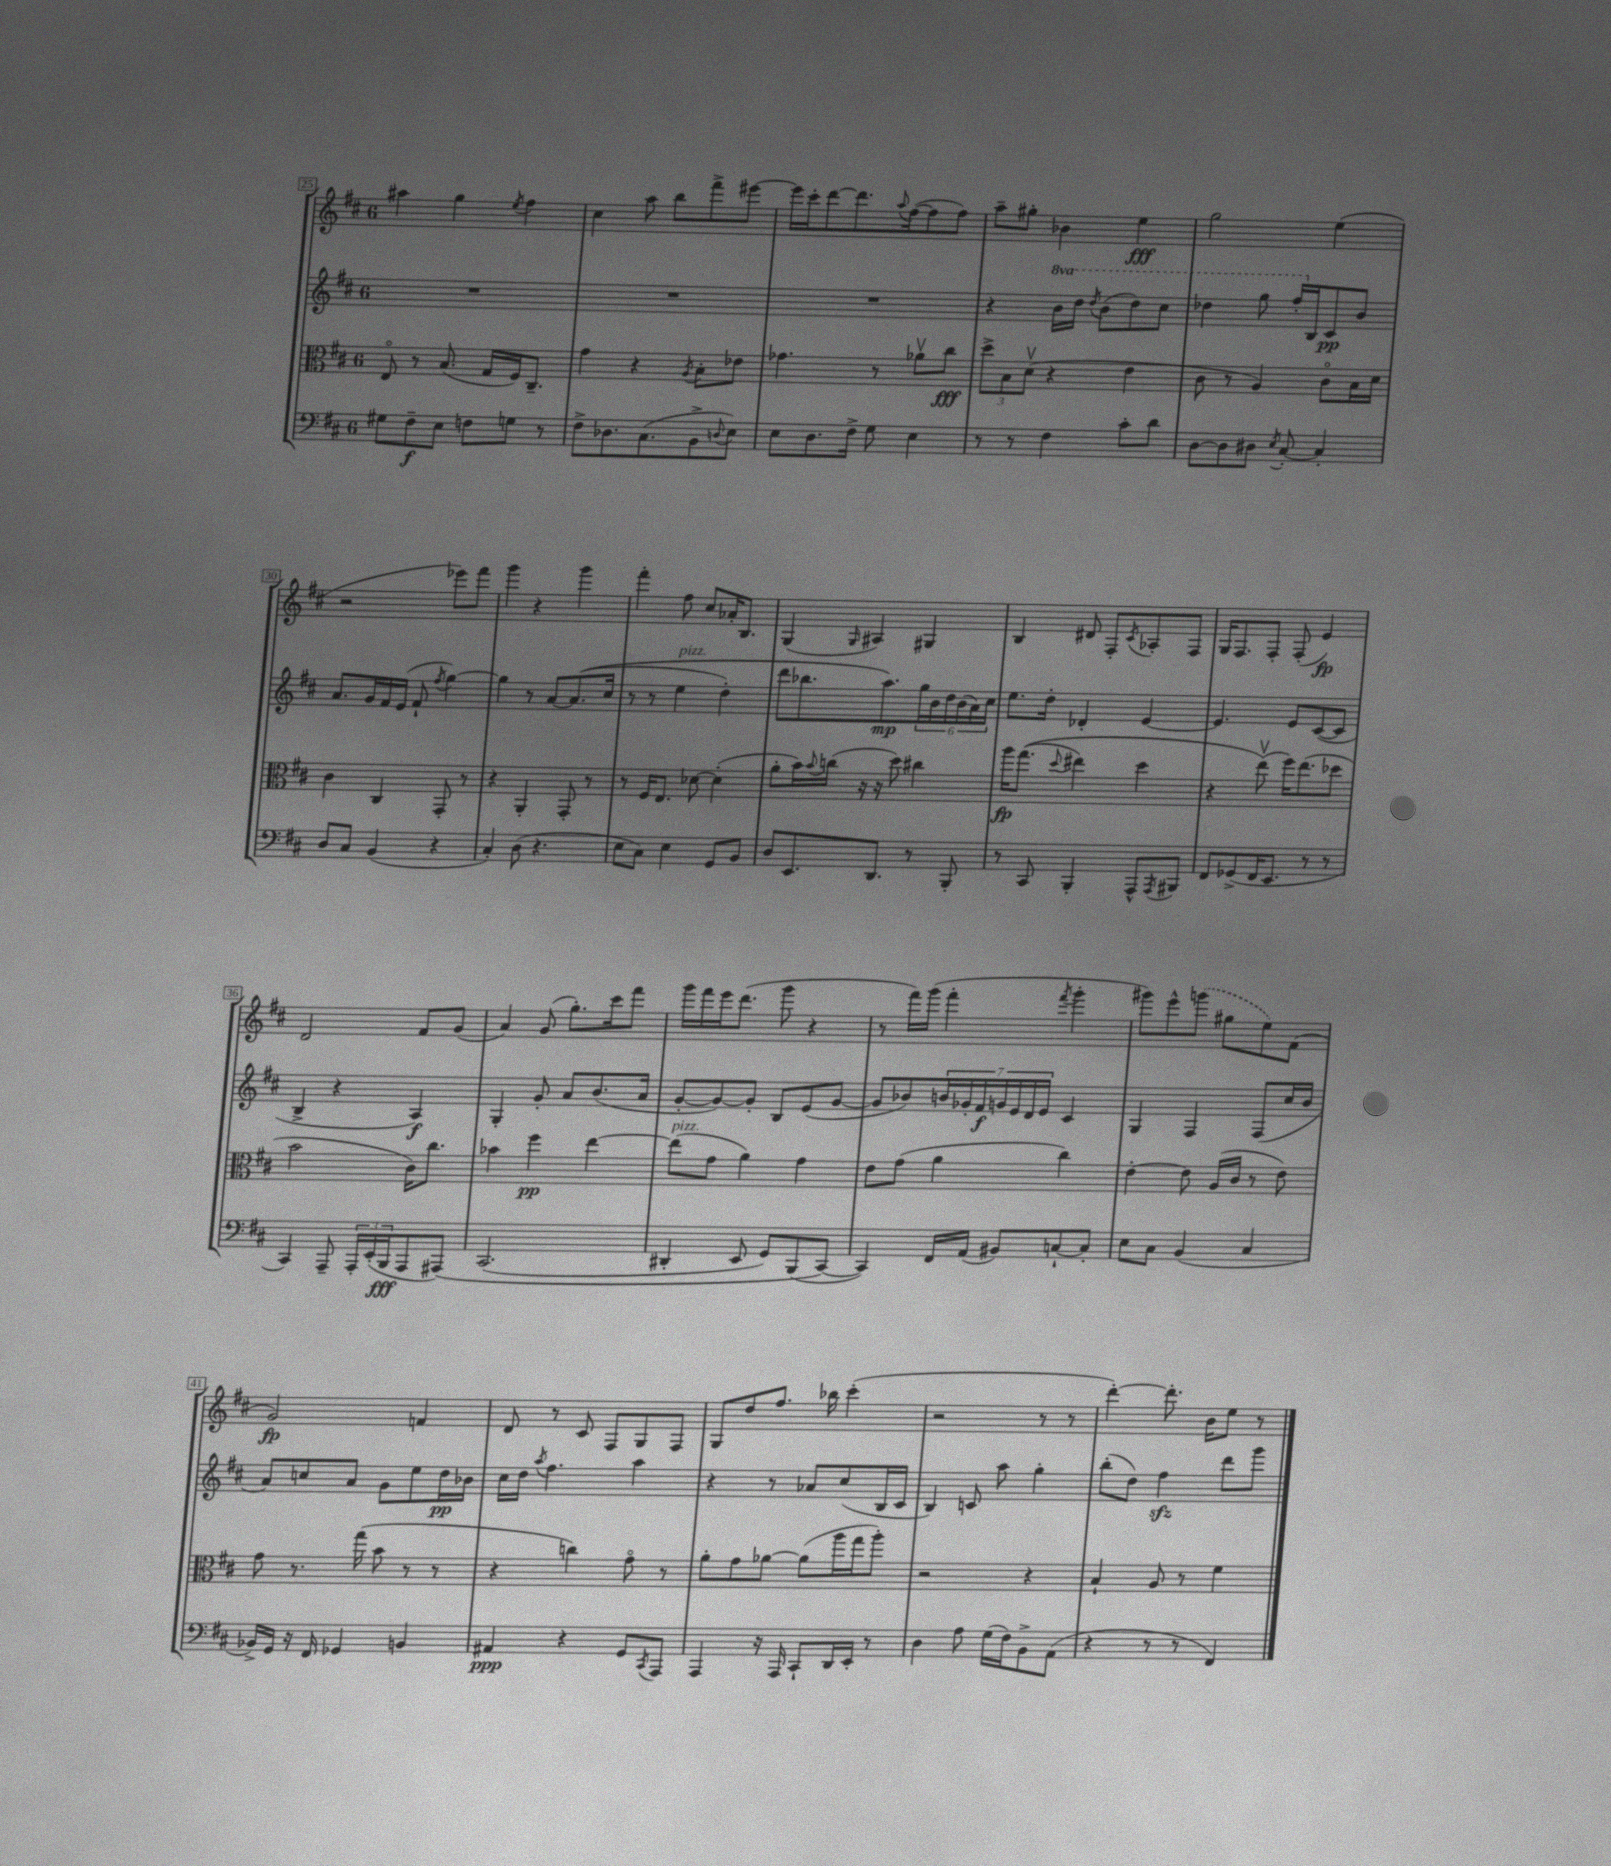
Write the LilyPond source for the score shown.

<<
\new StaffGroup <<
\new Staff = "s0" {
    \clef treble \key d \major \once \override Staff.TimeSignature.style = #'single-digit \time 6/8
    ais''4 g''4 \acciaccatura { e''8 } fis''4 |
    cis''4 a''8 b''8 fis'''8-> eis'''8~ |
    eis'''16 cis'''16-. d'''8~ d'''8. \appoggiatura { a''8 } fis''16~( fis''8 fis''8) |
    a''8-- gis''8-. bes'4 e''4\fff |
    g''2 e''4( |
    r2 ees'''8) fis'''8 |
    g'''4 r4 g'''4 |
    fis'''4-. fis''8 cis''8 aes'16-. b8. |
    g4( \grace { g16 } ais4) gis4 |
    b4 dis'8 fis8-. \acciaccatura { cis'8 } aes8-. fis8 |
    g16 fis8. fis8-. fis8-.( e'4\fp) |
    d'2 fis'8 g'8( |
    a'4) g'8( g''8.-.) cis'''16 fis'''8 |
    g'''16 fis'''16 e'''16 d'''8.( g'''8 r4 |
    r8 fis'''16) g'''16( fis'''4-. \acciaccatura { fis'''8 } g'''4-. |
    gis'''8) e'''8-^ \once \slurDashed g'''8( gis''8 e''8) fis'8( |
    g'2\fp) f'4 |
    d'8 r8 cis'8 fis8 g8 fis8 |
    g8 d''8 fis''8. bes''16 cis'''4-.( |
    r2 r8 r8 |
    d'''4~-.) d'''8.-. b'16 e''8 r8 \bar "|." |
}
\new Staff = "s1" {
    \clef treble \key d \major \once \override Staff.TimeSignature.style = #'single-digit \time 6/8 \set Staff.ottavationMarkups = #ottavation-simple-ordinals
    R2. |
    R2. |
    R2. |
    r4 \ottava #1 b''16 d'''16 \acciaccatura { d'''8 } b''8( d'''8) cis'''8 |
    des'''4 g'''8 fis'''16-. \ottava #0 b16 cis'8\pp b'8 |
    a'8. g'16 fis'16 e'16( fis'8-! \acciaccatura { fis''8 } g''4~) |
    g''4 r8 a'8~ a'8.(\( cis''16 |
    r8 r8 e''4^\markup { \italic "pizz." } d''4-.) |
    d'''8 bes''8. a''8.\mp\) \tuplet 6/4 { g''16 b'16 d''16 b'16( a'16) cis''16 } |
    e''8. d''16-. des'4-. e'4~ |
    e'4. e'8 cis'8~( cis'8 |
    b4-> r4 a4\f) |
    g4-. g'8-. a'8 b'8.( a'16 |
    g'8~-. g'8~) g'8-. b8 e'8( g'8~ |
    g'8 bes'8) \tuplet 7/4 { b'16 ges'16-. fis'16\f g'16 e'16 d'16 e'16 } cis'4 |
    g4 fis4 fis8( cis''16 b'16 |
    a'8) c''8 a'8 g'8 e''8 d''16\pp bes'16 |
    cis''16 d''16 \acciaccatura { a''8 } fis''4. a''4 |
    r4 r8 aes'8 cis''8( b16 cis'16 |
    b4) c'8 a''8 g''4-. |
    b''8-.( d''8) fis''4\sfz d'''8 g'''8 \bar "|." |
}
\new Staff = "s2" {
    \clef alto \key d \major \once \override Staff.TimeSignature.style = #'single-digit \time 6/8
    e8\flageolet r8 b8.( g16 fis16) cis8.-- |
    g'4 r4 \acciaccatura { a8 } b8-. ees'8 |
    ges'4. r8 aes'8\upbow cis''8\fff |
    \tuplet 3/2 { d''8-> b8 d'8\upbow( } r4 e'4 |
    cis'8 r8 a4) cis'8\flageolet b16 d'16 |
    cis'4 cis4 g,8-. r8 |
    r4 a,4-. g,8-. r8 |
    r8 fis16 e8. des'8~ des'4-.( |
    a'8-. b'16) \appoggiatura { b'8 } c''16( r16 r16 d''8) cis''4 |
    a''16\fp g''8.(\( \appoggiatura { d''8 } eis''4) d''4 |
    r4 e''8\upbow(\) fis''16) e''8.( des''8 |
    b'2 cis'16) cis''8. |
    bes'4 fis''4\pp e''4~ |
    e''8^\markup { \italic "pizz." }( g'8 a'4) g'4 |
    e'8 g'8( a'4 cis''4) |
    e'4~-. e'8 a16( cis'16 r8 e'8) |
    g'8 r8. g''16( b'8 r8 r8 |
    r4 c''4) g'8\flageolet r8 |
    a'8-. g'8 aes'8~ aes'8( a''16 g''16 a''8-.) |
    r2 r4 |
    b4-! a8 r8 fis'4 \bar "|." |
}
\new Staff = "s3" {
    \clef bass \key d \major \once \override Staff.TimeSignature.style = #'single-digit \time 6/8
    gis8 fis8--\f e8 f8 g8 r8 |
    fis8-> des8. cis8.( b,8-> \appoggiatura { d8 } e8) |
    e8 d8. fis16-> g8 e4 |
    r8 r8 fis4 cis'8-. d'8 |
    d8~ d8 dis8 \acciaccatura { e8 } cis8~-. cis4-. |
    d8 cis8 b,4( r4 |
    cis4-.) d8( r4. |
    e8 cis8) e4 g,8 b,8 |
    d8 e,8. d,8. r8 b,,8-. |
    r8 cis,8 b,,4-. a,,8-^ \acciaccatura { a,,8 } bis,,8 |
    fis,8 ges,8->( fis,16 e,8. r8 r8 |
    cis,4) a,,8-- \tuplet 3/2 { a,,16-. e,16-.( b,,16\fff } a,,8 ais,,8)\( |
    cis,2.( |
    dis,4-. e,8 g,8) b,,8( cis,8~\) |
    cis,4) fis,16 a,16( bis,8) c8~-! c8-. |
    e8 cis8 b,4( cis4 |
    bes,16->) g,16 r16 fis,16 ges,4 b,4 |
    ais,4\ppp r4 g,8 \acciaccatura { cis,8 } a,,8 |
    a,,4 r16 a,,16 cis,8-! d,16 e,16-. r8 |
    d4 a8 g16( fis16) b,8-> a,8( |
    r4 r8 r8 fis,4) \bar "|." |
}
>>
>>
\layout { \context { \Score currentBarNumber = #25 \override BarNumber.stencil = #(make-stencil-boxer 0.1 0.3 ly:text-interface::print) } }
